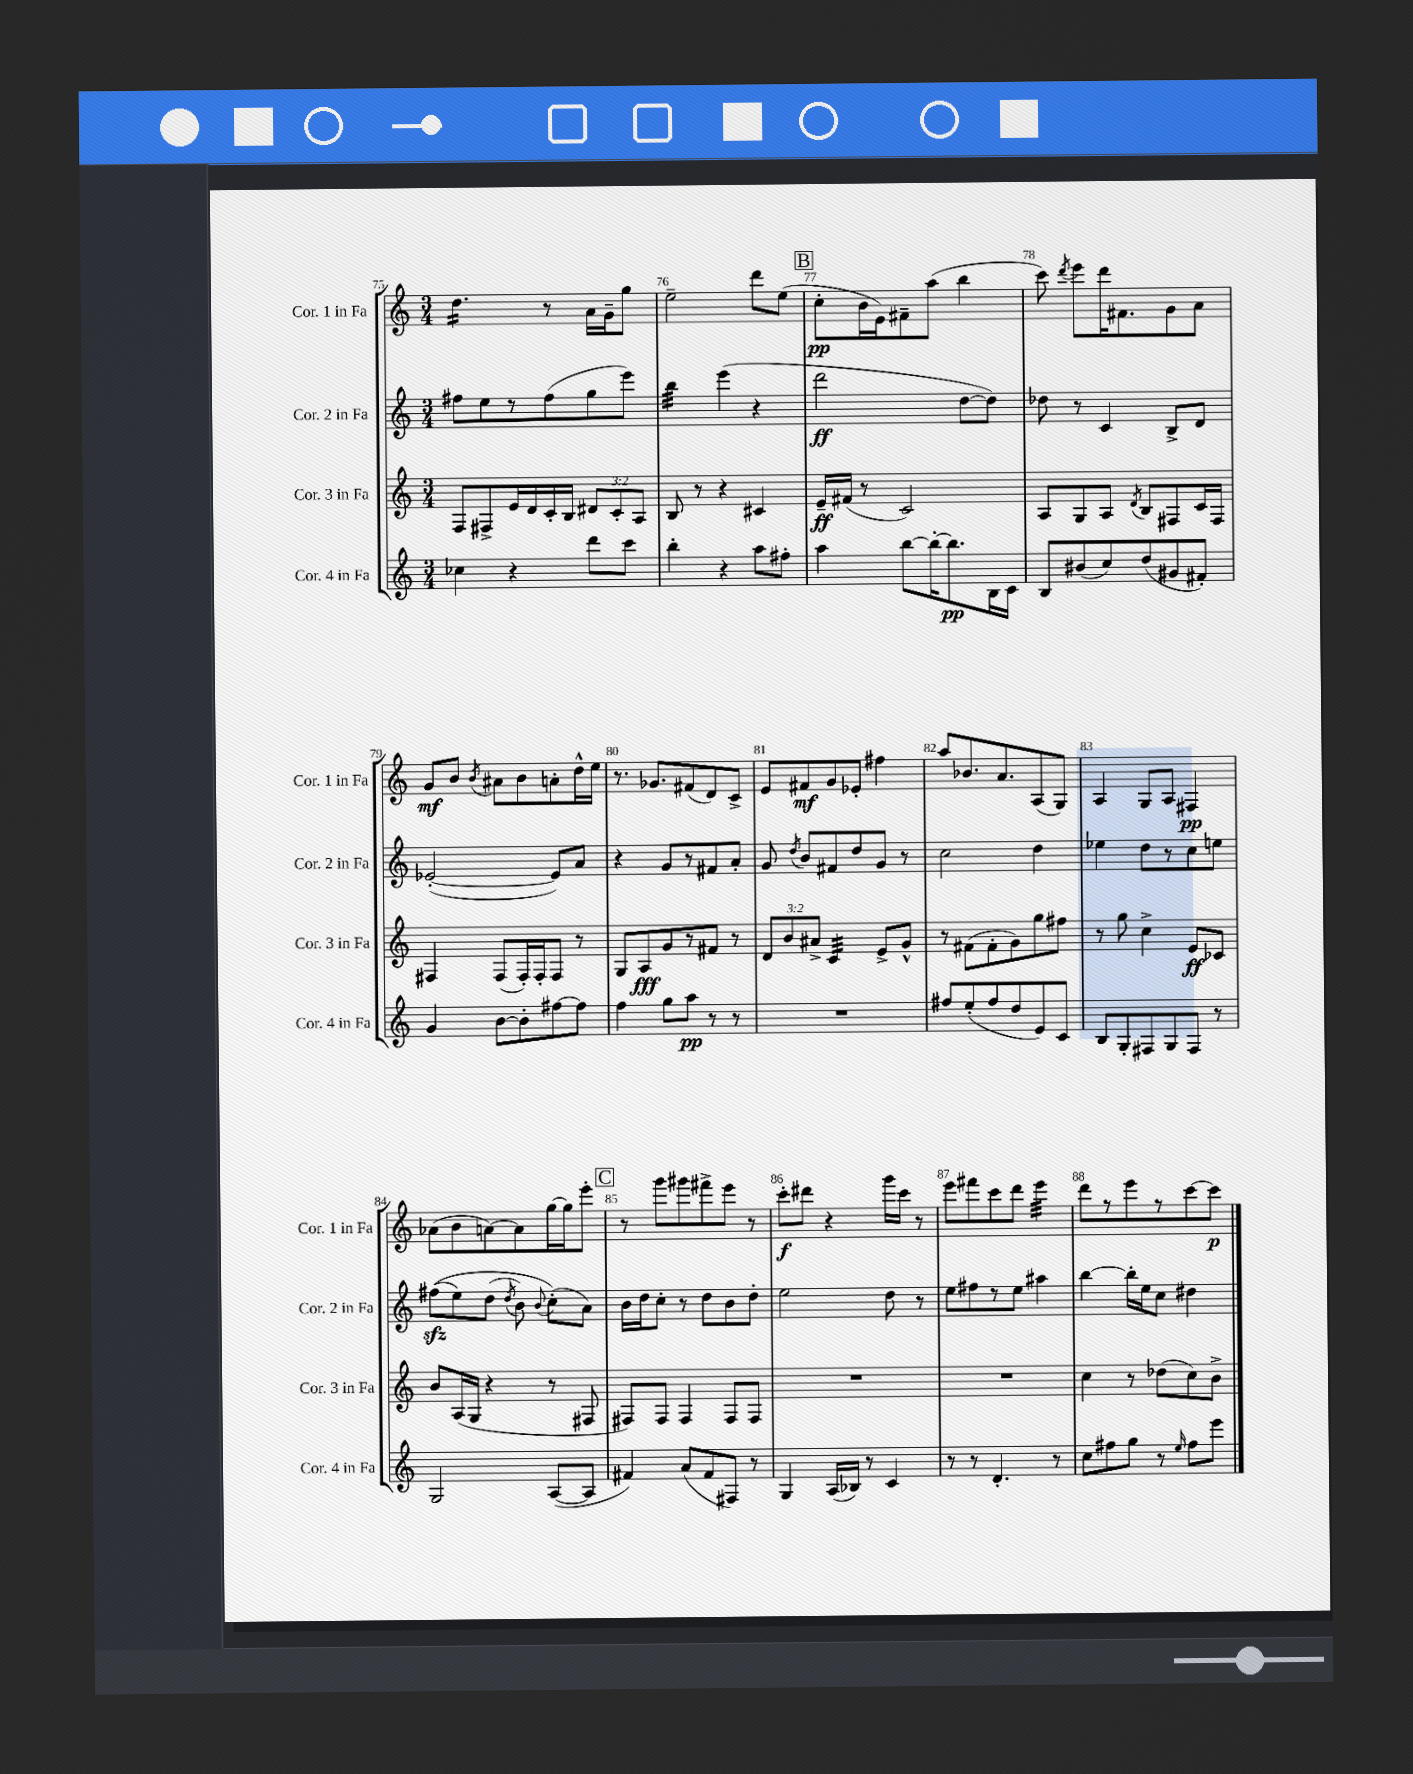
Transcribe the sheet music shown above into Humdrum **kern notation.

**kern	**dynam	**kern	**dynam	**kern	**dynam	**kern	**dynam
*part4	*part4	*part3	*part3	*part2	*part2	*part1	*part1
*staff4	*staff4	*staff3	*staff3	*staff2	*staff2	*staff1	*staff1
*I"Cor. 4 in Fa	*	*I"Cor. 3 in Fa	*	*I"Cor. 2 in Fa	*	*I"Cor. 1 in Fa	*
*I'Cor. 4 in Fa	*	*I'Cor. 3 in Fa	*	*I'Cor. 2 in Fa	*	*I'Cor. 1 in Fa	*
*clefG2	*	*clefG2	*	*clefG2	*	*clefG2	*
*k[]	*	*k[]	*	*k[]	*	*k[]	*
*M3/4	*	*M3/4	*	*M3/4	*	*M3/4	*
=75	=75	=75	=75	=75	=75	=75	=75
*	*	*	*	*	*	*tremolo	*
4cc-X\	.	8F/L	.	8ff#X\L	.	16dd\LL	.
.	.	.	.	.	.	16dd\	.
.	.	8F#X^/	.	8ee\	.	16dd\	.
.	.	.	.	.	.	16dd\	.
4r	.	16e/L	.	8r	.	16dd\	.
.	.	16d/	.	.	.	16dd\JJ	.
*	*	*	*	*	*	*Xtremolo	*
.	.	16c'/	.	(8ff#\	.	8r	.
.	.	16B/JJ	.	.	.	.	.
8ddd\L	.	12d#X/L	.	8gg\	.	16a\LL	.
.	.	.	.	.	.	16g~\J	.
.	.	12c'/	.	.	.	.	.
8ccc\J	.	.	.	8eee\J)	.	8gg\J	.
.	.	12A/J	.	.	.	.	.
=76	=76	=76	=76	=76	=76	=76	=76
*	*	*	*	*tremolo	*	*	*
4bb'\	.	8B/	.	32bb\LLL	.	2ee~\	.
.	.	.	.	32bb\	.	.	.
.	.	.	.	32bb\	.	.	.
.	.	.	.	32bb\	.	.	.
.	.	8r	.	32bb\	.	.	.
.	.	.	.	32bb\	.	.	.
.	.	.	.	32bb\	.	.	.
.	.	.	.	32bb\JJJ	.	.	.
*	*	*	*	*Xtremolo	*	*	*
4r	.	4r	.	(4eee\	.	.	.
8aa\L	.	4c#X/	.	4r	.	8ddd\L	.
8ff#X'\J	.	.	.	.	.	(8ee\J	.
!!LO:REH:place=s1:t=B
=77	=77	=77	=77	=77	=77	=77	=77
4aa\	.	16e~/LL	ff	2ddd\	ff	8cc'\L	pp
.	.	(16f#X/JJ	.	.	.	.	.
.	.	8r	.	.	.	16b\L	.
.	.	.	.	.	.	16e\J)	.
[8bb\L	.	2c/)	.	.	.	8f#X~\	.
16bb'\K_	.	.	.	.	.	(8aa\J	.
8.bb\]	pp	.	.	.	.	.	.
.	.	.	.	[8dd\L	.	4bb\	.
16B\L	.	.	.	8dd\J])	.	.	.
16c\JJ	.	.	.	.	.	.	.
=78	=78	=78	=78	=78	=78	=78	=78
8B/L	.	8A/L	.	8dd-X\	.	8ccc\)	.
.	.	.	.	.	.	8qddd/	.
(8b#X/	.	8G/	.	8r	.	8eee\L	.
8cc/)	.	8A/J	.	4c/	.	16ddd\K	.
.	.	.	.	.	.	8.f#X\	.
.	.	8qd/	.	.	.	.	.
(8dd/	.	8B/L	.	.	.	.	.
8g#X/	.	8F#X/	.	8B^/L	.	8g\	.
8f#X'/J)	.	16c/L	.	8d/J	.	8a\J	.
.	.	16F#/JJ	.	.	.	.	.
!!LO:LB:g=z
=79	=79	=79	=79	=79	=79	=79	=79
4g/	.	4F#X/	.	([2e-X'/	.	8g/L	mf
.	.	.	.	.	.	8b/J	.
.	.	.	.	.	.	8qb/	.
[8b\L	.	(8F#/L	.	.	.	8a#X\L	.
8b'\]	.	16F#'/L)	.	.	.	8b\	.
.	.	16F#'/J	.	.	.	.	.
[8ff#X\	.	8F#/J	.	8e-/L])	.	8an'\	.
8ff#\J]	.	8r	.	8a/J	.	16dd^^\L	.
.	.	.	.	.	.	16ee\JJ	.
=80	=80	=80	=80	=80	=80	=80	=80
4ff\	.	8G/L	.	4r	.	8.r	.
.	.	8A/	fff	.	.	.	.
.	.	.	.	.	.	8.g-X/L	.
8gg\L	.	8g/	.	8g/L	.	.	.
8aa\J	pp	8r	.	8r	.	(8f#X/	.
8r	.	8f#X/J	.	8f#X/	.	8d/)	.
8r	.	8r	.	8a'/J	.	8c^/J	.
=81	=81	=81	=81	=81	=81	=81	=81
2.r	.	12d/L	.	8g/	.	8e/L	.
.	.	12b/	.	.	.	.	.
.	.	.	.	8qdd/	.	.	.
.	.	.	.	8b/L	.	8f#X/	mf
.	.	12a#X^/J	.	.	.	.	.
*	*	*tremolo	*	*	*	*	*
.	.	32c/LLL	.	8f#X/	.	8g/	.
.	.	32c/	.	.	.	.	.
.	.	32c/	.	.	.	.	.
.	.	32c/	.	.	.	.	.
.	.	32c/	.	8dd/	.	8e-X'/J	.
.	.	32c/	.	.	.	.	.
.	.	32c/	.	.	.	.	.
.	.	32c/JJJ	.	.	.	.	.
*	*	*Xtremolo	*	*	*	*	*
.	.	8e^/L	.	8g/J	.	4ff#X\	.
.	.	8g^^/J	.	8r	.	.	.
=82	=82	=82	=82	=82	=82	=82	=82
8ff#X/L	.	8r	.	2cc\	.	8aa/L	.
(8ee'/	.	(8f#X\L	.	.	.	8.b-X/	.
8ff#/	.	8f#'\	.	.	.	.	.
.	.	.	.	.	.	8.a/	.
8dd/	.	8g\)	.	.	.	.	.
8e/)	.	8gg\	.	4dd\	.	(8A/	.
8c/J	.	8ff#X\J	.	.	.	8G/J)	.
=83	=83	=83	=83	=83	=83	=83	=83
8B/L	.	8r	.	4ee-X\	.	4A/	.
8G'/	.	8gg\	.	.	.	.	.
8F#X/	.	4cc^\	.	8dd\L	.	8G/L	.
8G/	.	.	.	8r	.	8A/J	.
8F#/J	.	8e/L	ff	8cc\	.	4F#X/	pp
8r	.	8c-X/J	.	8een\J	.	.	.
!!LO:LB:g=z
=84	=84	=84	=84	=84	=84	=84	=84
2G/	.	8b/L	.	((8ff#Xzz\L	.	(8a-X\L	.
.	.	(16A/L	.	8ee\)	.	8b\	.
.	.	16G/JJ	.	.	.	.	.
.	.	4r	.	(8dd\J	.	[8an\)	.
.	.	.	.	8qdd/	.	.	.
.	.	.	.	8b\)	.	8a\]	.
.	.	.	.	8qqb/	.	.	.
([8A/L	.	8r	.	(8cc'\L)	.	[16gg\L	.
.	.	.	.	.	.	16gg\J]	.
8A/J]	.	8F#X/	.	8a\J)	.	8eee'\J	.
!!LO:REH:place=s1:t=C
=85	=85	=85	=85	=85	=85	=85	=85
4f#X/)	.	8F#X/L)	.	16b\LL	.	8r	.
.	.	.	.	16dd\J	.	.	.
.	.	8F#/J	.	8cc'\J	.	8ggg\L	.
(8a/L	.	4F#/	.	8r	.	8ggg#X\	.
8f#/	.	.	.	8dd\L	.	8fff#X^\	.
8F#X/J)	.	8F#/L	.	8b\	.	8eee\J	.
8r	.	8F#/J	.	8dd'\J	.	8r	.
=86	=86	=86	=86	=86	=86	=86	=86
4G/	.	2.r	.	2ee\	.	8ccc'\L	f
.	.	.	.	.	.	8ddd#X\J	.
(16A/LL	.	.	.	.	.	4r	.
16B-X/JJ)	.	.	.	.	.	.	.
8r	.	.	.	.	.	.	.
4c/	.	.	.	8dd\	.	16ggg\LL	.
.	.	.	.	.	.	16ccc\JJ	.
.	.	.	.	8r	.	8r	.
=87	=87	=87	=87	=87	=87	=87	=87
8r	.	2.r	.	8ee\L	.	8eee\L	.
8r	.	.	.	8ff#X\	.	8fff#X\	.
4.d'/	.	.	.	8r	.	8ccc\	.
.	.	.	.	8ee\J	.	8ddd\J	.
*	*	*	*	*	*	*tremolo	*
.	.	.	.	4aa#X\	.	32eee\LLL	.
.	.	.	.	.	.	32eee\	.
.	.	.	.	.	.	32eee\	.
.	.	.	.	.	.	32eee\	.
8r	.	.	.	.	.	32eee\	.
.	.	.	.	.	.	32eee\	.
.	.	.	.	.	.	32eee\	.
.	.	.	.	.	.	32eee\JJJ	.
*	*	*	*	*	*	*Xtremolo	*
=88	=88	=88	=88	=88	=88	=88	=88
8cc\L	.	4cc\	.	[4bb\	.	8ddd\L	.
8ff#X\	.	.	.	.	.	8r	.
8gg\J	.	8r	.	16bb'\LL]	.	8eee\	.
.	.	.	.	16ee\J	.	.	.
8r	.	(8dd-X\L	.	8cc\J	.	8r	.
16qqee/	.	.	.	.	.	.	.
8ff#\L	.	8cc\)	.	4dd#X\	.	[8ccc\	.
8eee\J	.	8b^\J	.	.	.	8ccc\J]	p
==	==	==	==	==	==	==	==
*-	*-	*-	*-	*-	*-	*-	*-
